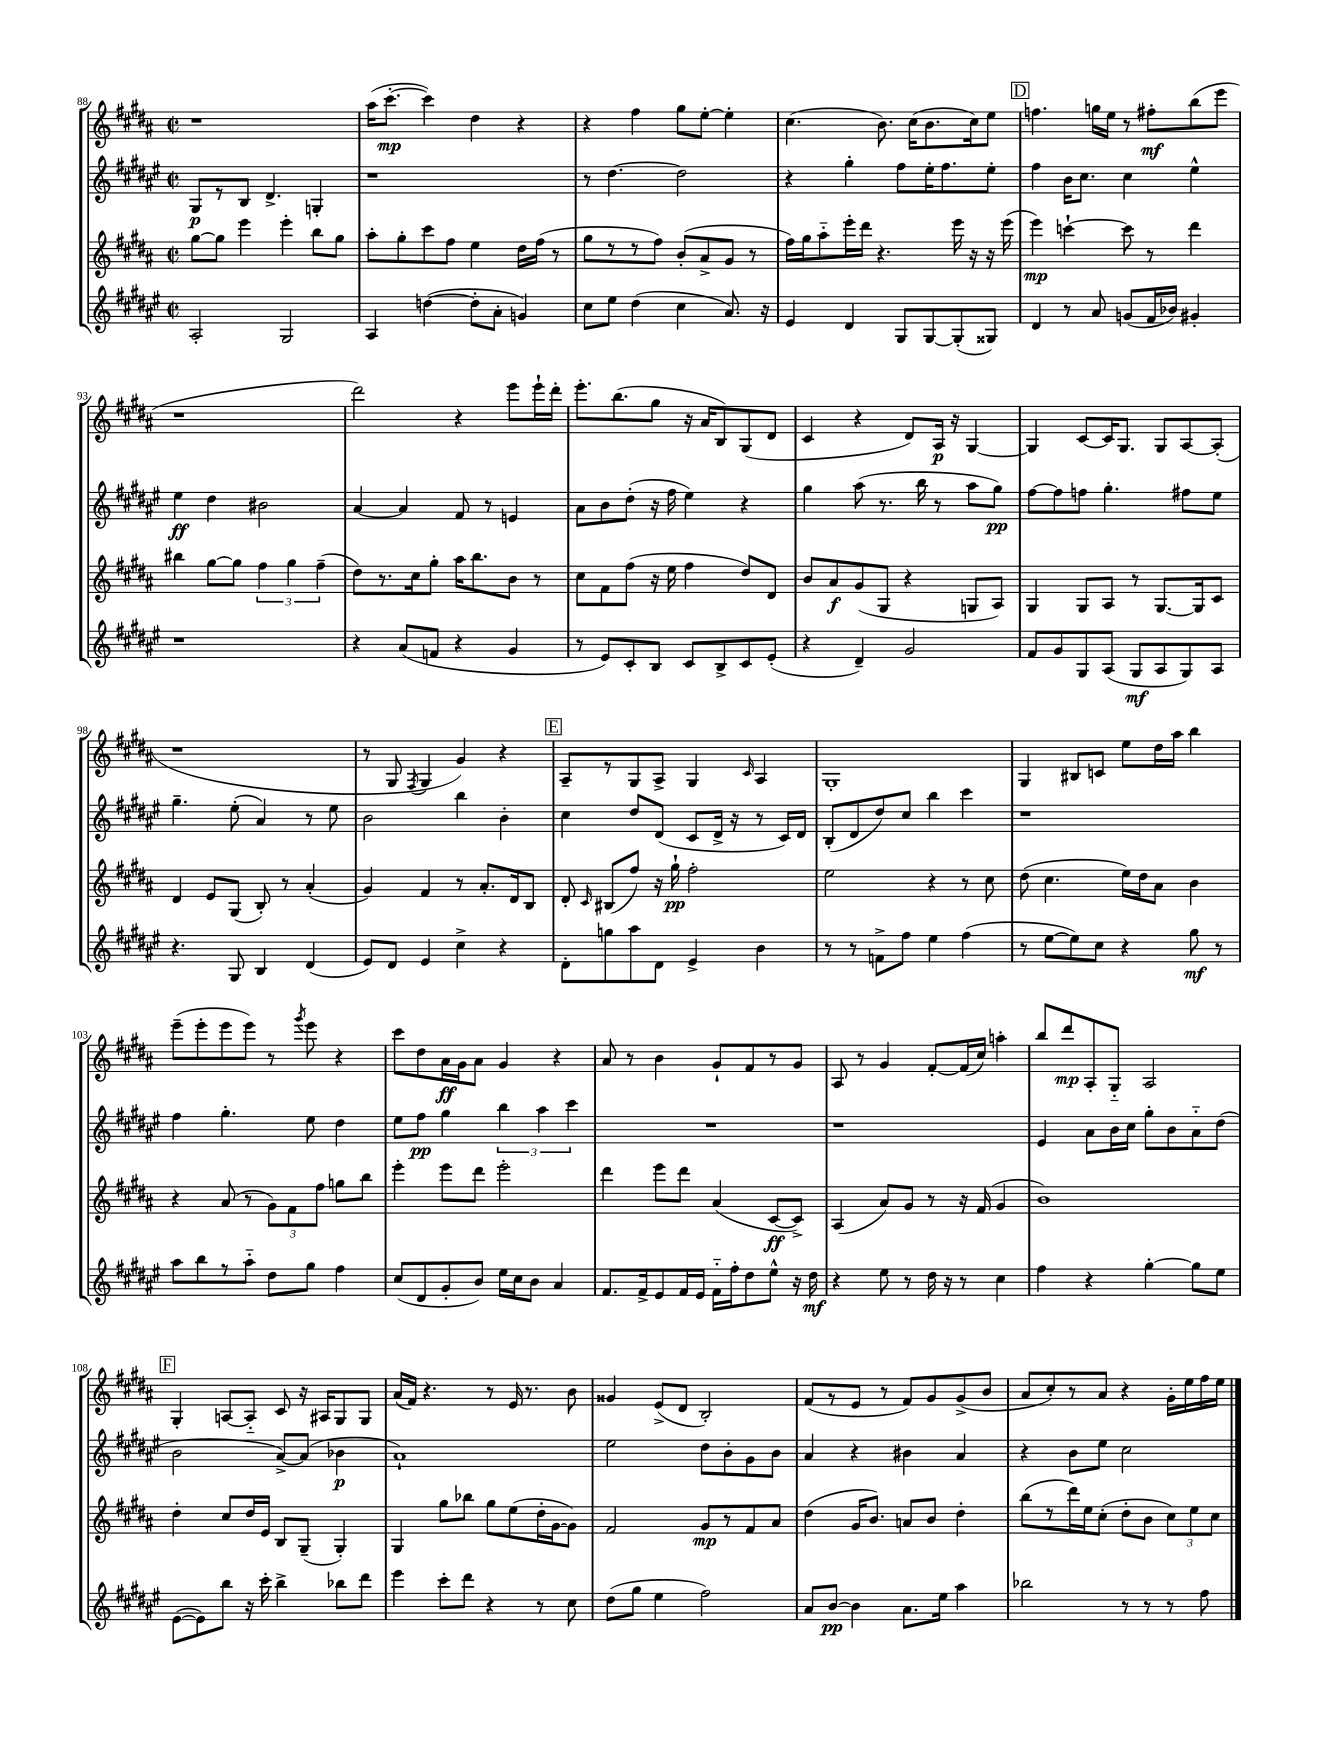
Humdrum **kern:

**kern	**dynam	**kern	**dynam	**kern	**dynam	**kern	**dynam
*part4	*part4	*part3	*part3	*part2	*part2	*part1	*part1
*staff4	*staff4	*staff3	*staff3	*staff2	*staff2	*staff1	*staff1
*clefG2	*	*clefG2	*	*clefG2	*	*clefG2	*
*k[f#c#g#d#a#e#]	*	*k[f#c#g#d#a#]	*	*k[f#c#g#d#a#e#]	*	*k[f#c#g#d#a#]	*
*M2/2	*	*M2/2	*	*M2/2	*	*M2/2	*
*met(c|)	*	*met(c|)	*	*met(c|)	*	*met(c|)	*
=88	=88	=88	=88	=88	=88	=88	=88
2A#'/	.	[8gg#\L	.	8G#/L	p	1r	.
.	.	8gg#\J]	.	8r	.	.	.
.	.	4eee\	.	8B/J	.	.	.
.	.	.	.	4.d#^/	.	.	.
2G#/	.	4eee'\	.	.	.	.	.
.	.	8bb\L	.	4Gn'/	.	.	.
.	.	8gg#\J	.	.	.	.	.
=89	=89	=89	=89	=89	=89	=89	=89
4A#/	.	8aa#'\L	.	1r	.	(16aa#\KL	.
.	.	.	.	.	.	[8.ccc#'\J	mp
.	.	8gg#'\	.	.	.	.	.
([4ddn\	.	8ccc#\	.	.	.	4ccc#\])	.
.	.	8ff#\J	.	.	.	.	.
8dd'\L]	.	4ee\	.	.	.	4dd#\	.
8a#'\J	.	.	.	.	.	.	.
4gn/)	.	16dd#\LL	.	.	.	4r	.
.	.	(16ff#\JJ	.	.	.	.	.
.	.	8r	.	.	.	.	.
=90	=90	=90	=90	=90	=90	=90	=90
8cc#\L	.	8gg#\L	.	8r	.	4r	.
8ee#\J	.	8r	.	[4.dd#\	.	.	.
(4dd#\	.	8r	.	.	.	4ff#\	.
.	.	8ff#\J)	.	.	.	.	.
4cc#\	.	(8b'/L	.	2dd#\]	.	8gg#\L	.
.	.	8a#^/	.	.	.	[8ee'\J	.
8.a#/)	.	8g#/J	.	.	.	4ee'\]	.
.	.	8r	.	.	.	.	.
16r	.	.	.	.	.	.	.
=91	=91	=91	=91	=91	=91	=91	=91
4e#/	.	16ff#\LL)	.	4r	.	(4.cc#\	.
.	.	16gg#\J	.	.	.	.	.
.	.	8aa#\	.	.	.	.	.
4d#/	.	16eee'\L	.	4gg#'\	.	.	.
.	.	16ddd#\JJ	.	.	.	.	.
.	.	4.r	.	.	.	8.b\)	.
8G#/L	.	.	.	8ff#\L	.	.	.
.	.	.	.	.	.	(16cc#\KL	.
[8G#/	.	.	.	16ee#'\K	.	8.b\	.
.	.	.	.	8.ff#\	.	.	.
(8G#'/]	.	16eee\	.	.	.	.	.
.	.	16r	.	.	.	16cc#\k)	.
8G##X/J)	.	16r	.	8ee#'\J	.	8ee\J	.
.	.	(16eee\	.	.	.	.	.
!!LO:REH:place=s1:t=D
=92	=92	=92	=92	=92	=92	=92	=92
4d#/	.	4eee\)	mp	4ff#\	.	4.ffn\	.
8r	.	[4cccn`\	.	16b\KL	.	.	.
.	.	.	.	8.cc#\J	.	.	.
8a#/	.	.	.	.	.	16ggn\LL	.
.	.	.	.	.	.	16ee\JJ	.
(8gn/L	.	8ccc\]	.	4cc#\	.	8r	.
16f#/L	.	8r	.	.	.	8ff#X'\L	mf
16b-X/JJ)	.	.	.	.	.	.	.
4g#X'/	.	4ddd#\	.	4ee#^^\	.	(8bb\	.
.	.	.	.	.	.	8eee\J	.
!!LO:LB:g=z
=93	=93	=93	=93	=93	=93	=93	=93
1r	.	4bb#X\	.	4ee#\	ff	1r	.
.	.	[8gg#\L	.	4dd#\	.	.	.
.	.	8gg#\J]	.	.	.	.	.
.	.	6ff#\	.	2b#X\	.	.	.
.	.	6gg#\	.	.	.	.	.
.	.	(6ff#~\	.	.	.	.	.
=94	=94	=94	=94	=94	=94	=94	=94
4r	.	8dd#\L)	.	[4a#/	.	2ddd#\)	.
.	.	8.r	.	.	.	.	.
(8a#/L	.	.	.	4a#/]	.	.	.
.	.	16cc#\k	.	.	.	.	.
8fn/J	.	8gg#'\J	.	.	.	.	.
4r	.	16aa#\KL	.	8f#/	.	4r	.
.	.	8.bb\	.	.	.	.	.
.	.	.	.	8r	.	.	.
4g#/	.	8b\J	.	4en/	.	8eee\L	.
.	.	8r	.	.	.	16eee`\L	.
.	.	.	.	.	.	16ddd#'\JJ	.
=95	=95	=95	=95	=95	=95	=95	=95
8r	.	8cc#\L	.	8a#\L	.	8.eee'\L	.
8e#/L)	.	8f#\	.	8b\	.	.	.
.	.	.	.	.	.	(8.bb\	.
8c#'/	.	(8ff#\J	.	(8dd#'\J	.	.	.
8B/J	.	16r	.	16r	.	8gg#\J	.
.	.	16ee\	.	16ff#\	.	.	.
8c#/L	.	4ff#\	.	4ee#\)	.	16r	.
.	.	.	.	.	.	16a#/KL	.
8B^/	.	.	.	.	.	8B/)	.
8c#/	.	8dd#/L)	.	4r	.	(8G#/	.
(8e#'/J	.	8d#/J	.	.	.	8d#/J	.
=96	=96	=96	=96	=96	=96	=96	=96
4r	.	8b/L	.	4gg#\	.	4c#/	.
.	.	8a#/	f	.	.	.	.
4d#~/)	.	(8g#/	.	(8aa#\	.	4r	.
.	.	8G#/J	.	8.r	.	.	.
2g#/	.	4r	.	.	.	8d#/L)	.
.	.	.	.	16bb\	.	.	.
.	.	.	.	8r	.	16A#/Jk	p
.	.	.	.	.	.	16r	.
.	.	8Gn/L	.	8aa#\L	.	[4G#/	.
.	.	8A#/J)	.	8gg#\J)	pp	.	.
=97	=97	=97	=97	=97	=97	=97	=97
8f#/L	.	4G#/	.	[8ff#\L	.	4G#/]	.
8g#/	.	.	.	8ff#\]	.	.	.
8G#/	.	8G#/L	.	8ffn\J	.	[8c#/L	.
(8A#/J	.	8A#/J	.	4.gg#'\	.	16c#/K]	.
.	.	.	.	.	.	8.G#/J	.
8G#/L	mf	8r	.	.	.	.	.
8A#/	.	[8.G#/L	.	.	.	8G#/L	.
8G#/)	.	.	.	8ff#X\L	.	[8A#/	.
.	.	16G#/k]	.	.	.	.	.
8A#/J	.	8c#/J	.	8ee#\J	.	(8A#'/J]	.
!!LO:LB:g=z
=98	=98	=98	=98	=98	=98	=98	=98
4.r	.	4d#/	.	4.gg#~\	.	1r	.
.	.	8e/L	.	.	.	.	.
8G#/	.	(8G#/J	.	(8ee#'\	.	.	.
4B/	.	8B'/)	.	4a#/)	.	.	.
.	.	8r	.	.	.	.	.
(4d#/	.	(4a#'/	.	8r	.	.	.
.	.	.	.	8ee#\	.	.	.
=99	=99	=99	=99	=99	=99	=99	=99
8e#/L)	.	4g#/)	.	2b\	.	8r	.
8d#/J	.	.	.	.	.	8G#/	.
.	.	.	.	.	.	8qF#/	.
4e#/	.	4f#/	.	.	.	4G#/	.
4cc#^\	.	8r	.	4bb\	.	4g#/)	.
.	.	8.a#'/L	.	.	.	.	.
4r	.	.	.	4b'\	.	4r	.
.	.	16d#/k	.	.	.	.	.
.	.	8B/J	.	.	.	.	.
!!LO:REH:place=s1:t=E
=100	=100	=100	=100	=100	=100	=100	=100
8d#'\L	.	8d#'/	.	4cc#\	.	8A#~/L	.
.	.	16qqc#/	.	.	.	.	.
8ggn\	.	(8B#X/L	.	.	.	8r	.
8aa#\	.	8ff#/J)	.	8dd#/L	.	8G#/	.
8d#\J	.	16r	.	(8d#/J	.	8A#^/J	.
.	.	16gg#`\	pp	.	.	.	.
4e#^/	.	2ff#'\	.	8c#/L	.	4G#/	.
.	.	.	.	16d#^/Jk	.	.	.
.	.	.	.	16r	.	.	.
.	.	.	.	.	.	16qqc#/	.
4b\	.	.	.	8r	.	4A#/	.
.	.	.	.	16c#/LL)	.	.	.
.	.	.	.	16d#/JJ	.	.	.
=101	=101	=101	=101	=101	=101	=101	=101
8r	.	2ee\	.	(8B'/L	.	1G#'	.
8r	.	.	.	8d#/	.	.	.
8fn^\L	.	.	.	8dd#/)	.	.	.
8ff#\J	.	.	.	8cc#/J	.	.	.
4ee#\	.	4r	.	4bb\	.	.	.
(4ff#\	.	8r	.	4ccc#\	.	.	.
.	.	8cc#\	.	.	.	.	.
=102	=102	=102	=102	=102	=102	=102	=102
8r	.	(8dd#\	.	1r	.	4G#/	.
[8ee#\L	.	4.cc#\	.	.	.	.	.
8ee#\])	.	.	.	.	.	8B#X/L	.
8cc#\J	.	.	.	.	.	8cn/J	.
4r	.	16ee\LL)	.	.	.	8ee\L	.
.	.	16dd#\J	.	.	.	.	.
.	.	8a#\J	.	.	.	16dd#\L	.
.	.	.	.	.	.	16aa#\JJ	.
8gg#\	mf	4b\	.	.	.	4bb\	.
8r	.	.	.	.	.	.	.
!!LO:LB:g=z
=103	=103	=103	=103	=103	=103	=103	=103
8aa#\L	.	4r	.	4ff#\	.	(8eee~\L	.
8bb\	.	.	.	.	.	8eee'\	.
8r	.	(8a#/	.	4.gg#'\	.	8eee\	.
8aa#\J	.	8r	.	.	.	8eee\J)	.
8dd#\L	.	12g#\L)	.	.	.	8r	.
.	.	12f#\	.	.	.	.	.
.	.	.	.	.	.	8qggg#/	.
8gg#\J	.	.	.	8ee#\	.	8eee\	.
.	.	12ff#\J	.	.	.	.	.
4ff#\	.	8ggn\L	.	4dd#\	.	4r	.
.	.	8bb\J	.	.	.	.	.
=104	=104	=104	=104	=104	=104	=104	=104
(8cc#/L	.	4eee'\	.	8ee#\L	.	8ccc#\L	.
8d#/	.	.	.	8ff#\J	pp	8dd#\	.
8g#'/	.	8eee\L	.	4gg#\	.	16a#\L	ff
.	.	.	.	.	.	16g#\J	.
8b/J)	.	8ddd#\J	.	.	.	8a#\J	.
16ee#\LL	.	2eee'\	.	6bb\	.	4g#/	.
16cc#\J	.	.	.	.	.	.	.
8b\J	.	.	.	.	.	.	.
.	.	.	.	6aa#\	.	.	.
4a#/	.	.	.	.	.	4r	.
.	.	.	.	6ccc#\	.	.	.
=105	=105	=105	=105	=105	=105	=105	=105
8.f#/L	.	4ddd#\	.	1r	.	8a#/	.
.	.	.	.	.	.	8r	.
16f#^/k	.	.	.	.	.	.	.
8e#/	.	8eee\L	.	.	.	4b\	.
16f#/L	.	8ddd#\J	.	.	.	.	.
16e#/JJ	.	.	.	.	.	.	.
16f#\LL	.	(4a#/	.	.	.	8g#`/L	.
16ff#'\J	.	.	.	.	.	.	.
8dd#\	.	.	.	.	.	8f#/	.
8ee#^^\J	.	[8c#/L	ff	.	.	8r	.
16r	.	8c#^/J])	.	.	.	8g#/J	.
16dd#\	mf	.	.	.	.	.	.
=106	=106	=106	=106	=106	=106	=106	=106
4r	.	(4A#/	.	1r	.	8A#/	.
.	.	.	.	.	.	8r	.
8ee#\	.	8a#/L)	.	.	.	4g#/	.
8r	.	8g#/J	.	.	.	.	.
16dd#\	.	8r	.	.	.	[8f#'/L	.
16r	.	.	.	.	.	.	.
8r	.	16r	.	.	.	(16f#/L]	.
.	.	(16f#/	.	.	.	16cc#/JJ)	.
4cc#\	.	4g#/	.	.	.	4aan'\	.
=107	=107	=107	=107	=107	=107	=107	=107
4ff#\	.	1b)	.	4e#/	.	8bb/L	.
.	.	.	.	.	.	8ddd#/	mp
4r	.	.	.	8a#\L	.	8A#'/	.
.	.	.	.	16b\L	.	8G#/J	.
.	.	.	.	16cc#\JJ	.	.	.
[4gg#'\	.	.	.	8gg#'\L	.	2A#/	.
.	.	.	.	8b\	.	.	.
8gg#\L]	.	.	.	8a#\	.	.	.
8ee#\J	.	.	.	(8dd#\J	.	.	.
!!LO:LB:g=z
!!LO:REH:place=s1:t=F
=108	=108	=108	=108	=108	=108	=108	=108
([8e#\L	.	4dd#'\	.	2b\	.	4G#'/	.
8e#\])	.	.	.	.	.	.	.
8bb\J	.	8cc#/L	.	.	.	[8An/L	.
16r	.	16dd#/L	.	.	.	8A/J]	.
16ccc#'\	.	16e/JJ	.	.	.	.	.
4bb^\	.	8B/L	.	[8a#^/L)	.	8c#/	.
.	.	(8G#~/J	.	(8a#/J]	.	16r	.
.	.	.	.	.	.	16A#X/KL	.
8bb-X\L	.	4G#'/)	.	4b-X\	p	8G#/	.
8ddd#\J	.	.	.	.	.	8G#/J	.
=109	=109	=109	=109	=109	=109	=109	=109
4eee#\	.	4G#/	.	1a#`)	.	(16a#/LL	.
.	.	.	.	.	.	16f#/JJ)	.
.	.	.	.	.	.	4.r	.
8ccc#'\L	.	8gg#\L	.	.	.	.	.
8ddd#\J	.	8bb-X\J	.	.	.	.	.
4r	.	8gg#\L	.	.	.	8r	.
.	.	(8ee\	.	.	.	16e/	.
.	.	.	.	.	.	8.r	.
8r	.	16dd#'\L	.	.	.	.	.
.	.	[16g#\J	.	.	.	.	.
8cc#\	.	8g#\J])	.	.	.	8b\	.
=110	=110	=110	=110	=110	=110	=110	=110
(8dd#\L	.	2f#/	.	2ee#\	.	4g##X/	.
8gg#\J	.	.	.	.	.	.	.
4ee#\	.	.	.	.	.	(8e^/L	.
.	.	.	.	.	.	8d#/J	.
2ff#\)	.	8g#/L	mp	8dd#\L	.	2B'/)	.
.	.	8r	.	8b'\	.	.	.
.	.	8f#/	.	8g#\	.	.	.
.	.	8a#/J	.	8b\J	.	.	.
=111	=111	=111	=111	=111	=111	=111	=111
8a#/L	.	(4dd#\	.	4a#/	.	(8f#/L	.
[8b/J	pp	.	.	.	.	8r	.
4b\]	.	16g#/KL	.	4r	.	8e/J	.
.	.	8.b/J)	.	.	.	.	.
.	.	.	.	.	.	8r	.
8.a#\L	.	8an/L	.	4b#X\	.	8f#/L)	.
.	.	8b/J	.	.	.	8g#/	.
16ee#\Jk	.	.	.	.	.	.	.
4aa#\	.	4dd#'\	.	4a#/	.	(8g#^/	.
.	.	.	.	.	.	8b/J	.
=112	=112	=112	=112	=112	=112	=112	=112
2bb-X\	.	(8bb\L	.	4r	.	8a#/L	.
.	.	8r	.	.	.	8cc#'/)	.
.	.	16ddd#\L)	.	8b\L	.	8r	.
.	.	16ee\J	.	.	.	.	.
.	.	(8cc#'\J	.	8ee#\J	.	8a#/J	.
8r	.	8dd#'\L	.	2cc#\	.	4r	.
8r	.	8b\J	.	.	.	.	.
8r	.	12cc#\L)	.	.	.	16g#'\LL	.
.	.	.	.	.	.	16ee\	.
.	.	12ee\	.	.	.	.	.
8ff#\	.	.	.	.	.	16ff#\	.
.	.	12cc#\J	.	.	.	.	.
.	.	.	.	.	.	16ee\JJ	.
==	==	==	==	==	==	==	==
*-	*-	*-	*-	*-	*-	*-	*-
